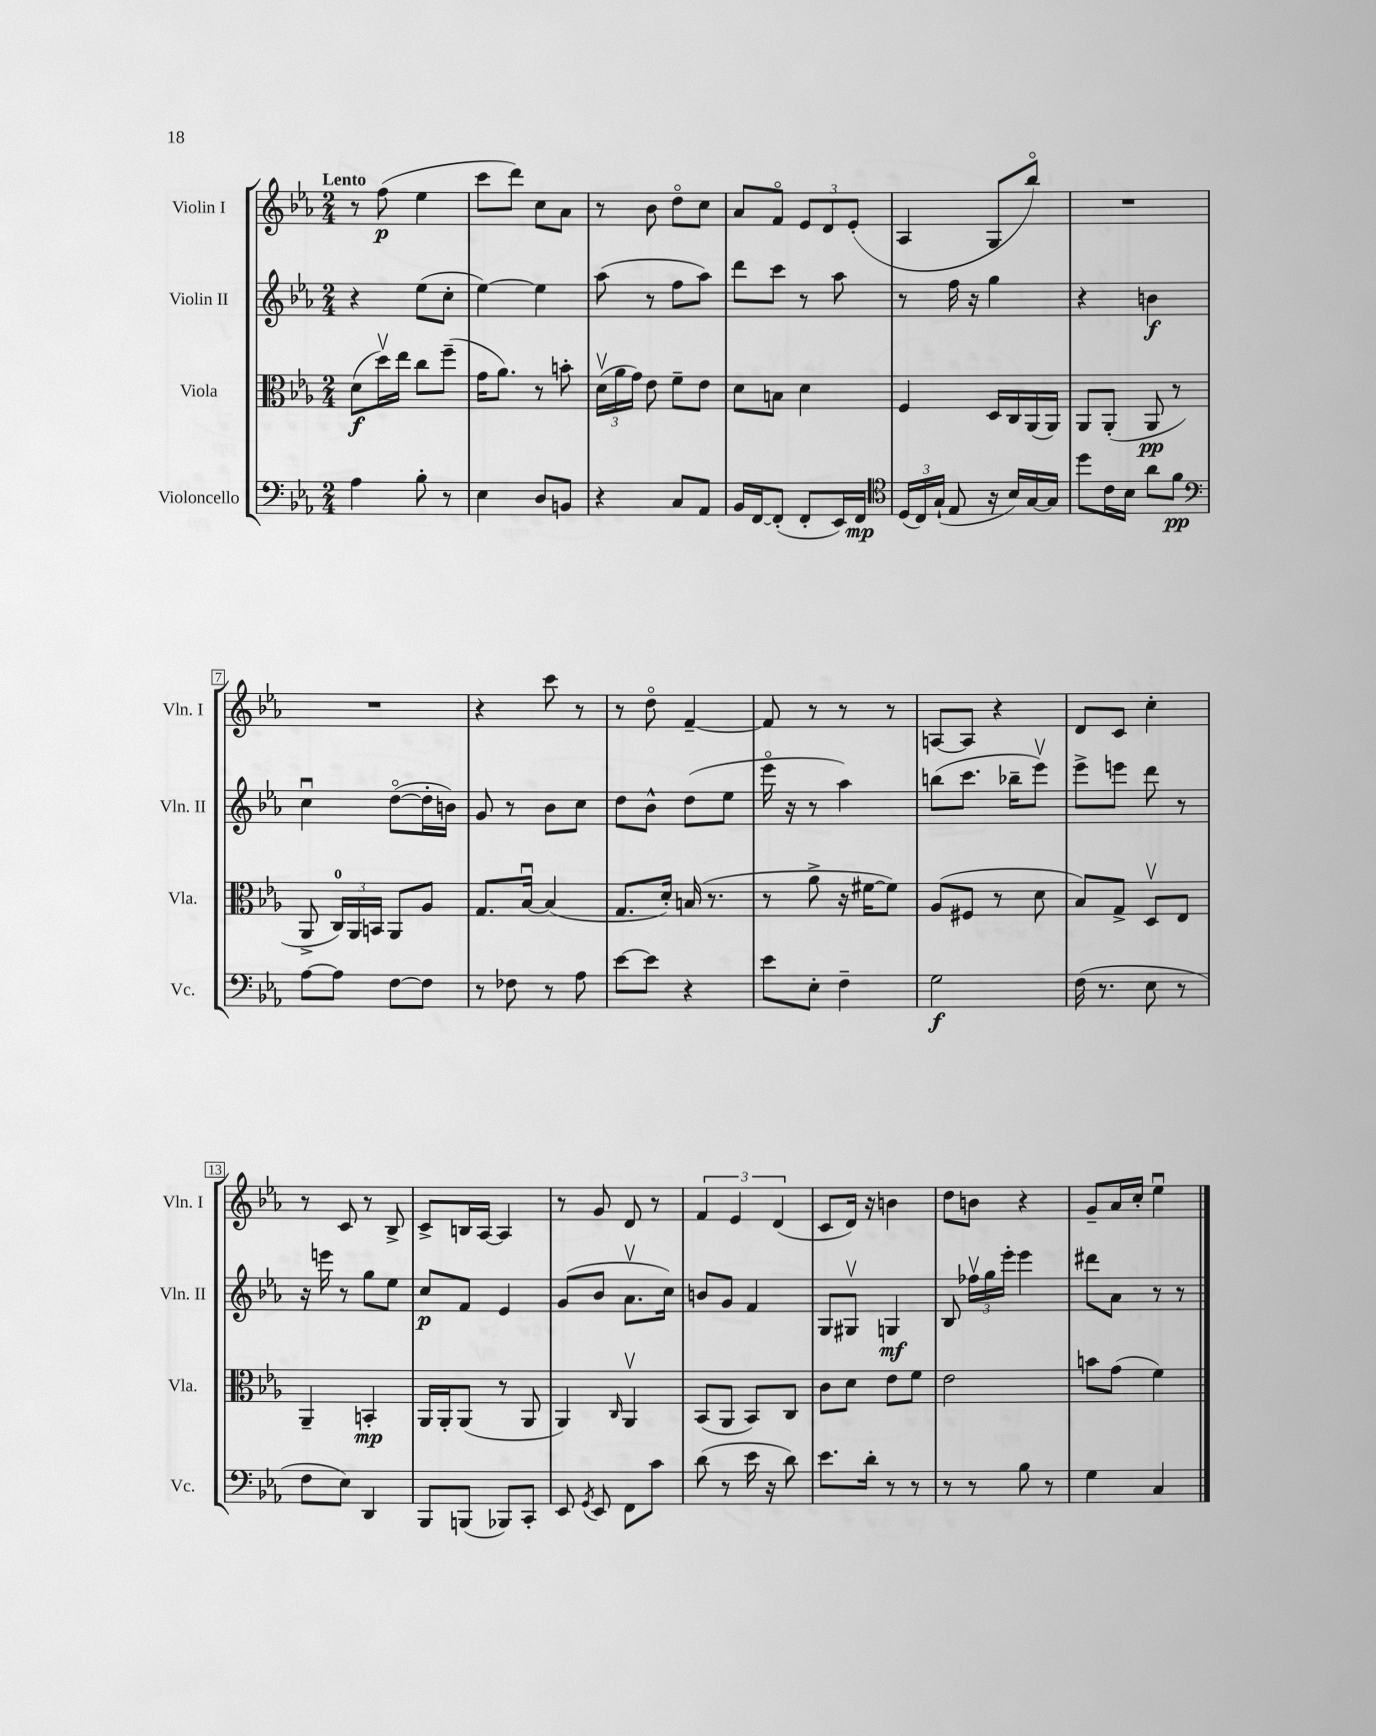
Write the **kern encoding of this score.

**kern	**kern	**kern	**kern
*staff4	*staff3	*staff2	*staff1
*clefF4	*clefC3	*clefG2	*clefG2
*k[b-e-a-]	*k[b-e-a-]	*k[b-e-a-]	*k[b-e-a-]
*M2/4	*M2/4	*M2/4	*M2/4
4A-	(8d	4r	8r
.	16ddv)	.	(8ff
.	16ee-	.	.
8B-'	8cc	(8ee-	4ee-
8r	(8ff~	8cc'	.
=	=	=	=
4E-	16g	[4ee-)	8ccc
.	8.a-)	.	.
.	.	.	8ddd)
8D	8r	4ee-]	8cc
8BB	8b'	.	8a-
=	=	=	=
4r	(24dv	(8aa-	8r
.	24a-	.	.
.	24g)	.	.
.	8e-	8r	8b-
8C	8f~	8ff	8ddo
8AA-	8e-	8aa-)	8cc
=	=	=	=
16BB-	8d	8ddd	8a-
[16FF	.	.	.
(8FF']	8B	8ccc	8fo
8FF'	4d	8r	12e-
.	.	.	12d
16EE-)	.	8aa-	.
.	.	.	(12e-'
16FF	.	.	.
=	=	=	=
*clefC4	*	*	*
(24D	4F	8r	4A-
24C)	.	.	.
(24G`	.	.	.
8E-	.	16ff	.
.	.	16r	.
16r	16D	4gg	8G
16B-)	16C	.	.
[16G	(16AA-	.	8bb-o)
16G]	16AA-)	.	.
=	=	=	=
8dd	8AA-	4r	2r
16c	(8AA-'	.	.
16B-	.	.	.
8a-	8AA-	4b	.
8f	8r	.	.
=	=	=	=
*clefF4	*	*	*
[8A-	8AA-^	4ccu	2r
8A-]	24C)	.	.
.	24AA-	.	.
.	24BB	.	.
[8F	8AA-	([8ddo	.
8F]	8A-	16dd']	.
.	.	16b)	.
=	=	=	=
8r	8.G	8g	4r
8F-	.	8r	.
.	[16B-u	.	.
8r	(4B-]	8b-	8ccc
8A-	.	8cc	8r
=	=	=	=
[8e-	8.G	8dd	8r
8e-]	.	8b-^^	8ddo
.	16d')	.	.
4r	(16B	(8dd	[4f~
.	8.r	.	.
.	.	8ee-	.
=	=	=	=
8e-	8r	16eee-o	8f]
.	.	16r	.
8E-'	8a-^	8r	8r
4F~	16r	4aa-)	8r
.	[16f#	.	.
.	8f#])	.	8r
=	=	=	=
2G	(8A-	(8bb	[8A
.	8F#	8.ccc	8A]
.	8r	.	4r
.	.	16bb-~	.
.	8d	8eee-v)	.
=	=	=	=
(16F	8B-)	8eee-^	8d
8.r	.	.	.
.	8G^	8eee	8c
8E-	8Dv	8ddd	4cc'
8r	8E-	8r	.
=	=	=	=
8F	4AA-~	16r	8r
.	.	16eee	.
8E-)	.	8r	8c
4DD	4BB'	8gg	8r
.	.	8ee-	8B-^
=	=	=	=
8BBB-	16AA-	8cc	8c^
.	16AA-'	.	.
(8BBB	(8AA-	8f	16B
.	.	.	[16A-
8BBB-)	8r	4e-	4A-]
8CC'	8AA-	.	.
=	=	=	=
8EE-	4AA-)	(8g	8r
8qGG	.	.	.
8EE-	.	8b-	8g
.	16qqC	.	.
8FF	4AA-v	8.a-v	8d
8c	.	.	8r
.	.	16cc)	.
=	=	=	=
(8d	(8BB-	8b	6f
8r	8AA-	8g	.
.	.	.	6e-
16e-	8BB-)	4f	.
16r	.	.	.
.	.	.	(6d
8d)	8C	.	.
=	=	=	=
8.e-	8c	8G	8c
.	8d	8G#v	16d)
16d'	.	.	16r
8r	8e-	4G	4b
8r	8f	.	.
=	=	=	=
8r	2e-	8B-	8dd
8r	.	24ff-v	8b
.	.	24gg	.
.	.	24eee-'	.
8B-	.	4eee-	4r
8r	.	.	.
=	=	=	=
4G	8b	8ddd#	8g~
.	(8g	8a-	16a-
.	.	.	16cc'
4C	4f)	8r	4ee-u
.	.	8r	.
==	==	==	==
*-	*-	*-	*-
